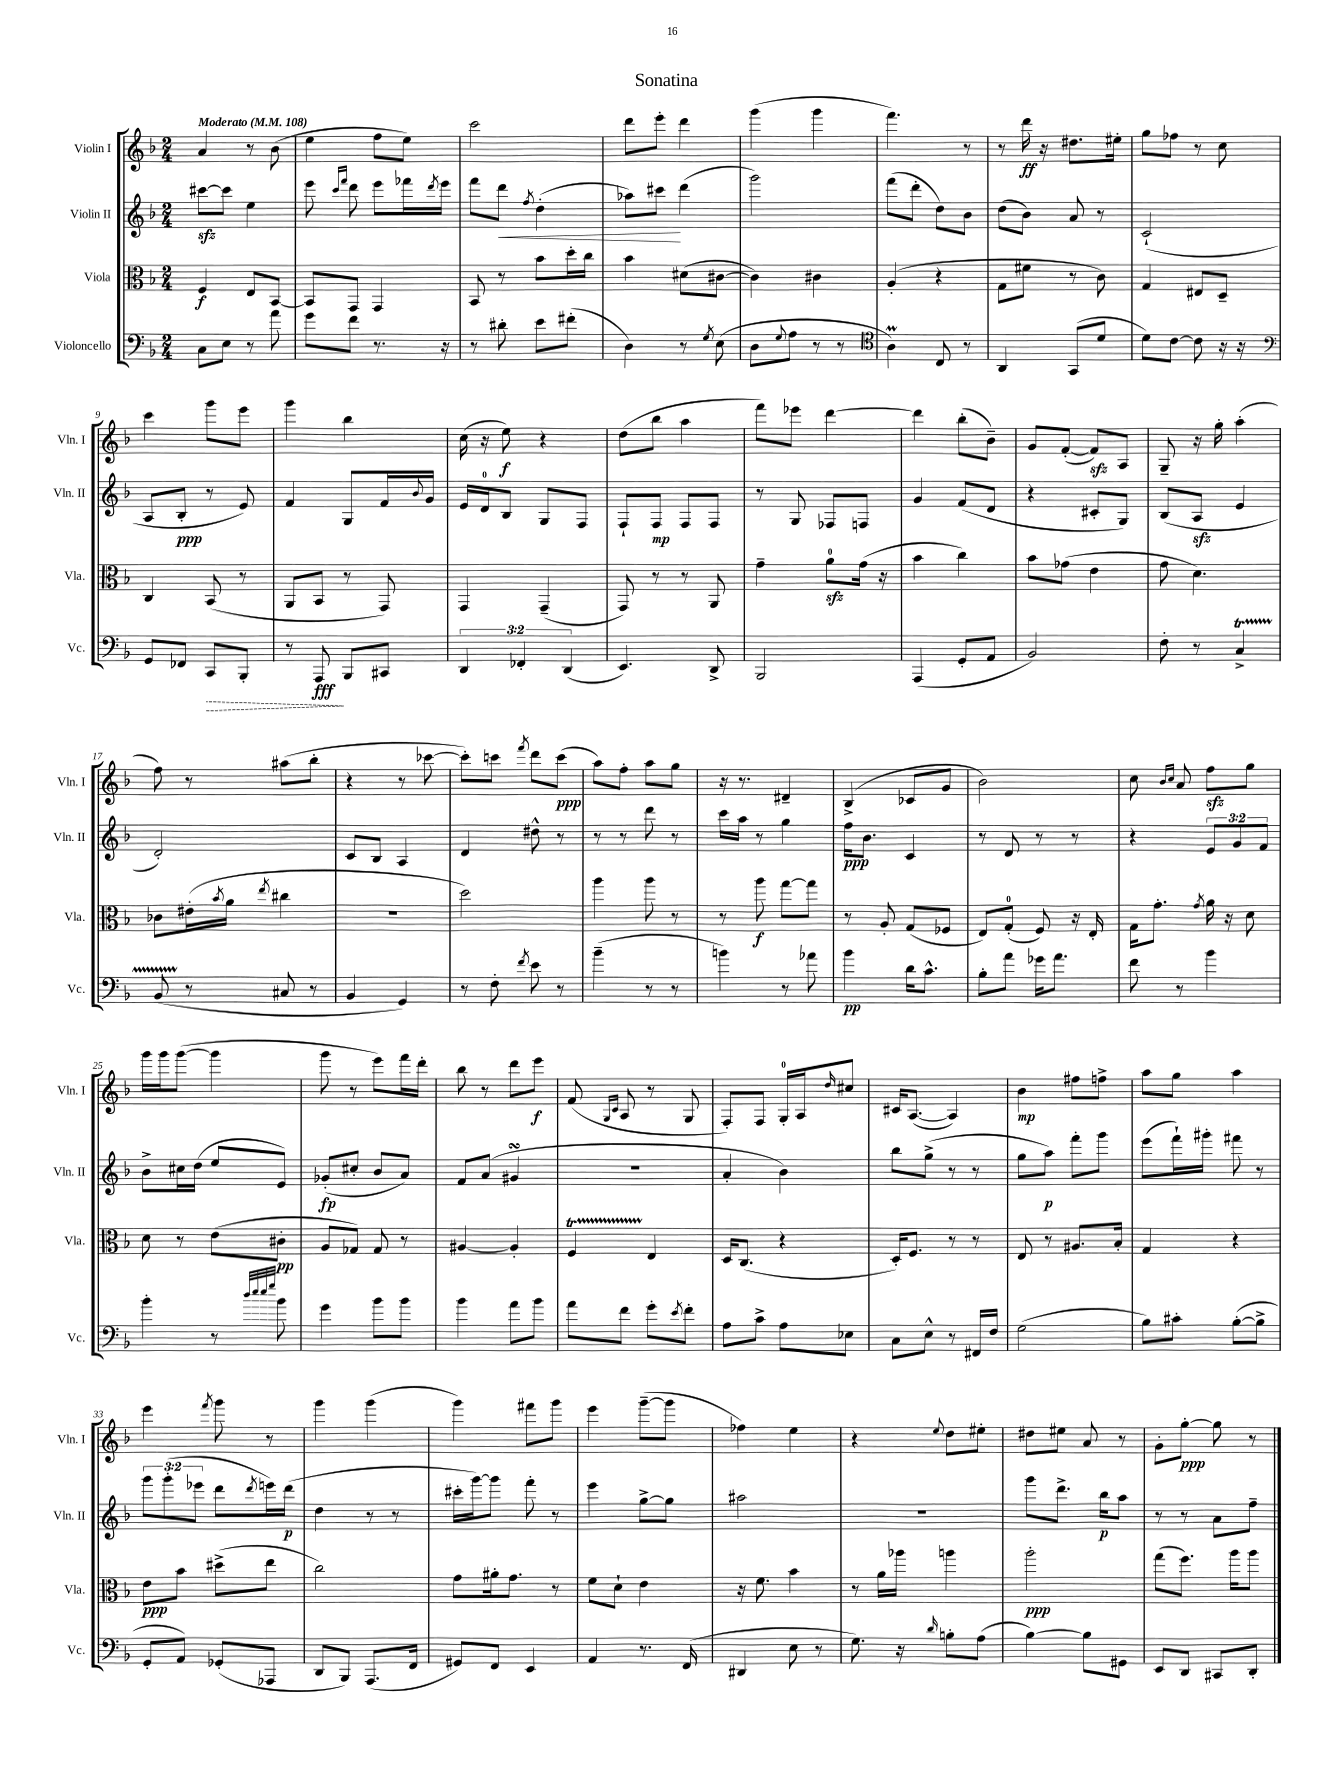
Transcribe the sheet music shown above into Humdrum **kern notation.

**kern	**kern	**kern	**kern
*staff4	*staff3	*staff2	*staff1
*clefF4	*clefC3	*clefG2	*clefG2
*k[b-]	*k[b-]	*k[b-]	*k[b-]
*M2/4	*M2/4	*M2/4	*M2/4
*MM108	*MM108	*MM108	*MM108
8C\L	4F/	[8ccc#\L	4a/
8E\J	.	8ccc#\]J	.
8r	8E/L	4ee\	8r
8a\	[8BB-/J	.	(8b-\
=	=	=	=
8g\L	8BB-/]L	8eee\	4ee\
.	.	16qqccc/LL	.
.	.	16qqfff/JJ	.
8f\J	8GG/J	8ddd\	.
8.r	4GG/	8eee\L	8ff\L
.	.	16fff-\L	8ee\J)
.	.	8qddd/	.
16r	.	16eee\JJ	.
=	=	=	=
8r	8BB-/	8fff\L	2ccc\
8d#'\	8r	8ddd\J	.
.	.	8qff/	.
8e\L	8b-\L	(4dd'\	.
(8f#'\J	16dd'\L	.	.
.	16cc\JJ	.	.
=	=	=	=
4D\)	4b-\	8aa-\L)	8ddd\L
.	.	8ccc#\J	8eee'\J
8r	(8d#\L	(4ddd\	4ddd\
8qG/	.	.	.
(8E\	[8c#\J	.	.
=	=	=	=
8D\L	4c#\])	2ggg\)	(4ggg\
8qqG/	.	.	.
8A\J	.	.	.
8r	4c#\	.	4ggg\
8r	.	.	.
=	=	=	=
*clefC4	*	*	*
4A\)	(4A'/	(8fff\L	4.fff\)
.	.	8ddd'\J	.
8C/	4r	8dd\L)	.
8r	.	8b-\J	8r
=	=	=	=
4AA/	8G\L	(8dd\L	8r
.	8f#\J	8b-\J)	16ddd\
.	.	.	16r
(8GG/L	8r	8a/	8.dd#\L
8d/J	8c\)	8r	.
.	.	.	16ee#'\Jk
=	=	=	=
8d\L)	4G/	(2c`/	8gg\L
[8c\J	.	.	8ff-\J
8c\]	8E#/L	.	8r
16r	8D~/J	.	8cc\
16r	.	.	.
=	=	=	=
*clefF4	*	*	*
8GG/L	4C/	8A/L	4ccc\
8FF-/J	.	8B-'/J	.
8CC/L	(8BB-/	8r	8ggg\L
8BBB-'/J	8r	8e/)	8eee\J
=	=	=	=
8r	8AA/L	4f/	4ggg\
8AAA/	8BB-/J	.	.
8BBB-/L	8r	8G/L	4bb-\
8CC#/J	8GG/)	16f/L	.
.	.	8qqb-/	.
.	.	16g/JJ	.
=	=	=	=
6DD/	4GG/	16e/LL	(16cc\
.	.	16d/J	16r
.	.	8B-/J	8ee\)
6FF-'/	.	.	.
.	(4GG~/	8G/L	4r
(6DD/	.	.	.
.	.	8F/J	.
=	=	=	=
4.EE/)	8GG/)	8F`/L	(8dd\L
.	8r	8F/J	8bb-\J
.	8r	8F/L	4aa\
8DD^/	8AA/	8F/J	.
=	=	=	=
2BBB-/	4g~\	8r	8fff\L)
.	.	8G/	8eee-\J
.	8a\L	8F-/L	[4ddd\
.	(16g\Jk	8F/J	.
.	16r	.	.
=	=	=	=
(4AAA/	4b-\	4g/	4ddd\]
8GG'/L	4cc\)	(8f/L	(8bb-'\L
8AA/J	.	8d/J	8b-~\J)
=	=	=	=
2BB-/)	8b-\L	4r	8g/L
.	(8g-\J	.	([8f'/J
.	4e\	8c#'/L	8f/]L)
.	.	8G/J)	8A/J
=	=	=	=
8F'\	8g\	(8B-/L	8G~/
8r	4.d\)	8A/J	16r
.	.	.	16gg'\
4C^/	.	4e/	(4aa'\
=	=	=	=
(8BB-/	8c-\L	2d'/)	8ff\)
8r	(16e#'\L	.	8r
.	8qb-/	.	.
.	16a\JJ	.	.
.	8qee/	.	.
8C#/	4cc#\	.	(8aa#\L
8r	.	.	8bb-'\J
=	=	=	=
4BB-/	2r	8c/L	4r
.	.	8B-/J	.
4GG/)	.	4A/	8r
.	.	.	[8ccc-\
=	=	=	=
8r	2dd\)	4d/	8ccc-'\]L)
8F'\	.	.	8ccc\J
8qf/	.	.	8qfff/
8e\	.	8dd#^^\	8ddd\L
8r	.	8r	(8ccc\J
=	=	=	=
(4b-~\	4aa\	8r	8aa\L)
.	.	8r	8ff'\J
8r	8aa\	8ddd\	8aa\L
8r	8r	8r	8gg\J
=	=	=	=
4b\)	8r	16ccc\LL	16r
.	.	16aa\JJ	8.r
.	8aa\	8r	.
8r	[8gg\L	4gg\	4d#~/
8a-\	8gg\]J	.	.
=	=	=	=
4b-\	8r	16ff\LK	(4B-^/
.	.	8.b-\J	.
.	8A'/	.	.
16d\LK	(8G/L	4c/	8c-/L
8.c^^\J	.	.	.
.	8F-/J	.	8g/J
=	=	=	=
8B-'\L	8E/L)	8r	2b-\)
8a\J	(8G'/J	8d/	.
16g-\LK	8F/)	8r	.
8.a\J	.	.	.
.	16r	8r	.
.	16E'/	.	.
=	=	=	=
8f\	16G\LK	4r	8cc\
.	8.g'\J	.	.
.	.	.	16qqb-/LL
.	.	.	16qqcc/JJ
8r	.	.	8a/
.	8qg/	.	.
4b-\	16a\	12e/L	8ff\L
.	16r	.	.
.	.	12g/	.
.	8d\	.	8gg\J
.	.	12f/J	.
=	=	=	=
4b-'\	8d\	8b-^\L	16ggg\LL
.	.	.	16ggg\J
.	8r	16cc#\L	([8ggg\J
.	.	(16dd\JJ	.
8r	(8e\L	8ee/L	4ggg\]
32qqdd/LLL	.	.	.
32qqee/	.	.	.
32qqee/	.	.	.
32qqgg/JJJ	.	.	.
8b-\	8c#'\J	8e/J)	.
=	=	=	=
4g\	8A/L	(8g-'/L	8ggg\
.	8G-/J)	8cc#'/J	8r
8b-\L	8G-/	8b-/L	8eee\L)
8b-\J	8r	8a/J)	16fff\L
.	.	.	16ddd'\JJ
=	=	=	=
4b-\	[4A#/	8f/L	8bb-\
.	.	(8a/J	8r
8a\L	4A#'/]	4g#/	8ddd\L
8b-\J	.	.	8eee\J
=	=	=	=
8a\L	4F/	2r	(8f/
.	.	.	16qqG/LL
.	.	.	16qqc/JJ
8f\J	.	.	8A/
8g'\L	4E/	.	8r
8qe/	.	.	.
8f'\J	.	.	8G/
=	=	=	=
8A\L	16D/LK	4a'/	8F'/L)
.	(8.C/J	.	.
8c^\J	.	.	8F/J
8A\L	4r	4b-\)	16G'/LL
.	.	.	16A/J
.	.	.	16qqdd/
8E-\J	.	.	8cc#/J
=	=	=	=
8C\L	16D'/LK)	8bb-\L	16c#/LK
.	8.F/J	.	([8.A/J
8E^^\J	.	(8gg^\J	.
8r	8r	8r	4A/])
16FF#/LL	8r	8r	.
16F/JJ	.	.	.
=	=	=	=
(2G\	8E/	8gg\L	4b-\
.	8r	8aa\J)	.
.	8.A#/L	8fff'\L	8ff#\L
.	.	8ggg\J	8ff^\J
.	16B-'/Jk	.	.
=	=	=	=
8B-\L)	4G/	(8eee\L	8aa\L
8c#'\J	.	16fff`\L)	8gg\J
.	.	16ggg#'\JJ	.
([8B-'\L	4r	8fff#\	4aa\
8B-^\]J	.	8r	.
=	=	=	=
8GG'/L	8e\L	12ggg\L	4eee\
.	.	(12ggg'\	.
8AA/J)	8b-\J	.	.
.	.	12eee-\J	.
.	.	.	8qfff/
(8GG-'/L	(8dd#^\L	8ddd\L	8ggg\
.	.	8qddd/	.
8AAA-/J	8ee\J	16eee\L)	8r
.	.	(16ddd\JJ	.
=	=	=	=
8DD/L	2cc\)	4dd\	4ggg\
8BBB-/J)	.	.	.
(8.AAA/L	.	8r	(4ggg\
.	.	8r	.
16FF/Jk	.	.	.
=	=	=	=
8GG#/L)	8g\L	16ccc#'\LL	4ggg\)
.	.	[16ggg\J)	.
8FF/J	16a#'\k	8ggg\]J	.
.	8.g\J	.	.
4EE/	.	8fff'\	8fff#\L
.	8r	8r	8ggg\J
=	=	=	=
4AA/	8f\L	4eee\	4eee\
.	8d`\J	.	.
8.r	4e\	[8gg^\L	([8ggg~\L
.	.	8gg\]J	8ggg\]J
(16FF/	.	.	.
=	=	=	=
4DD#/	16r	2aa#\	4ff-\)
.	8.f\	.	.
8E\	4b-\	.	4ee\
8r	.	.	.
=	=	=	=
8.G\)	8r	2r	4r
.	16a\LL	.	.
16r	16aa-\JJ	.	.
16qqd/	.	.	8qqee/
8B'\L	4aa\	.	8dd\L
(8A\J	.	.	8ee#'\J
=	=	=	=
[4B-\)	2aa'\	8ggg\L	8dd#\L
.	.	8.ddd^\J	8ee#\J
8B-\]L	.	.	8a/
.	.	16bb-\LK	.
8GG#\J	.	8aa\J	8r
=	=	=	=
8EE/L	(8gg\L	8r	8g'\L
8DD/J	8.ff\J)	8r	[8gg'\J
8CC#/L	.	8a\L	8gg\]
.	16aa\LK	.	.
8DD'/J	8aa\J	8ff~\J	8r
==	==	==	==
*-	*-	*-	*-
